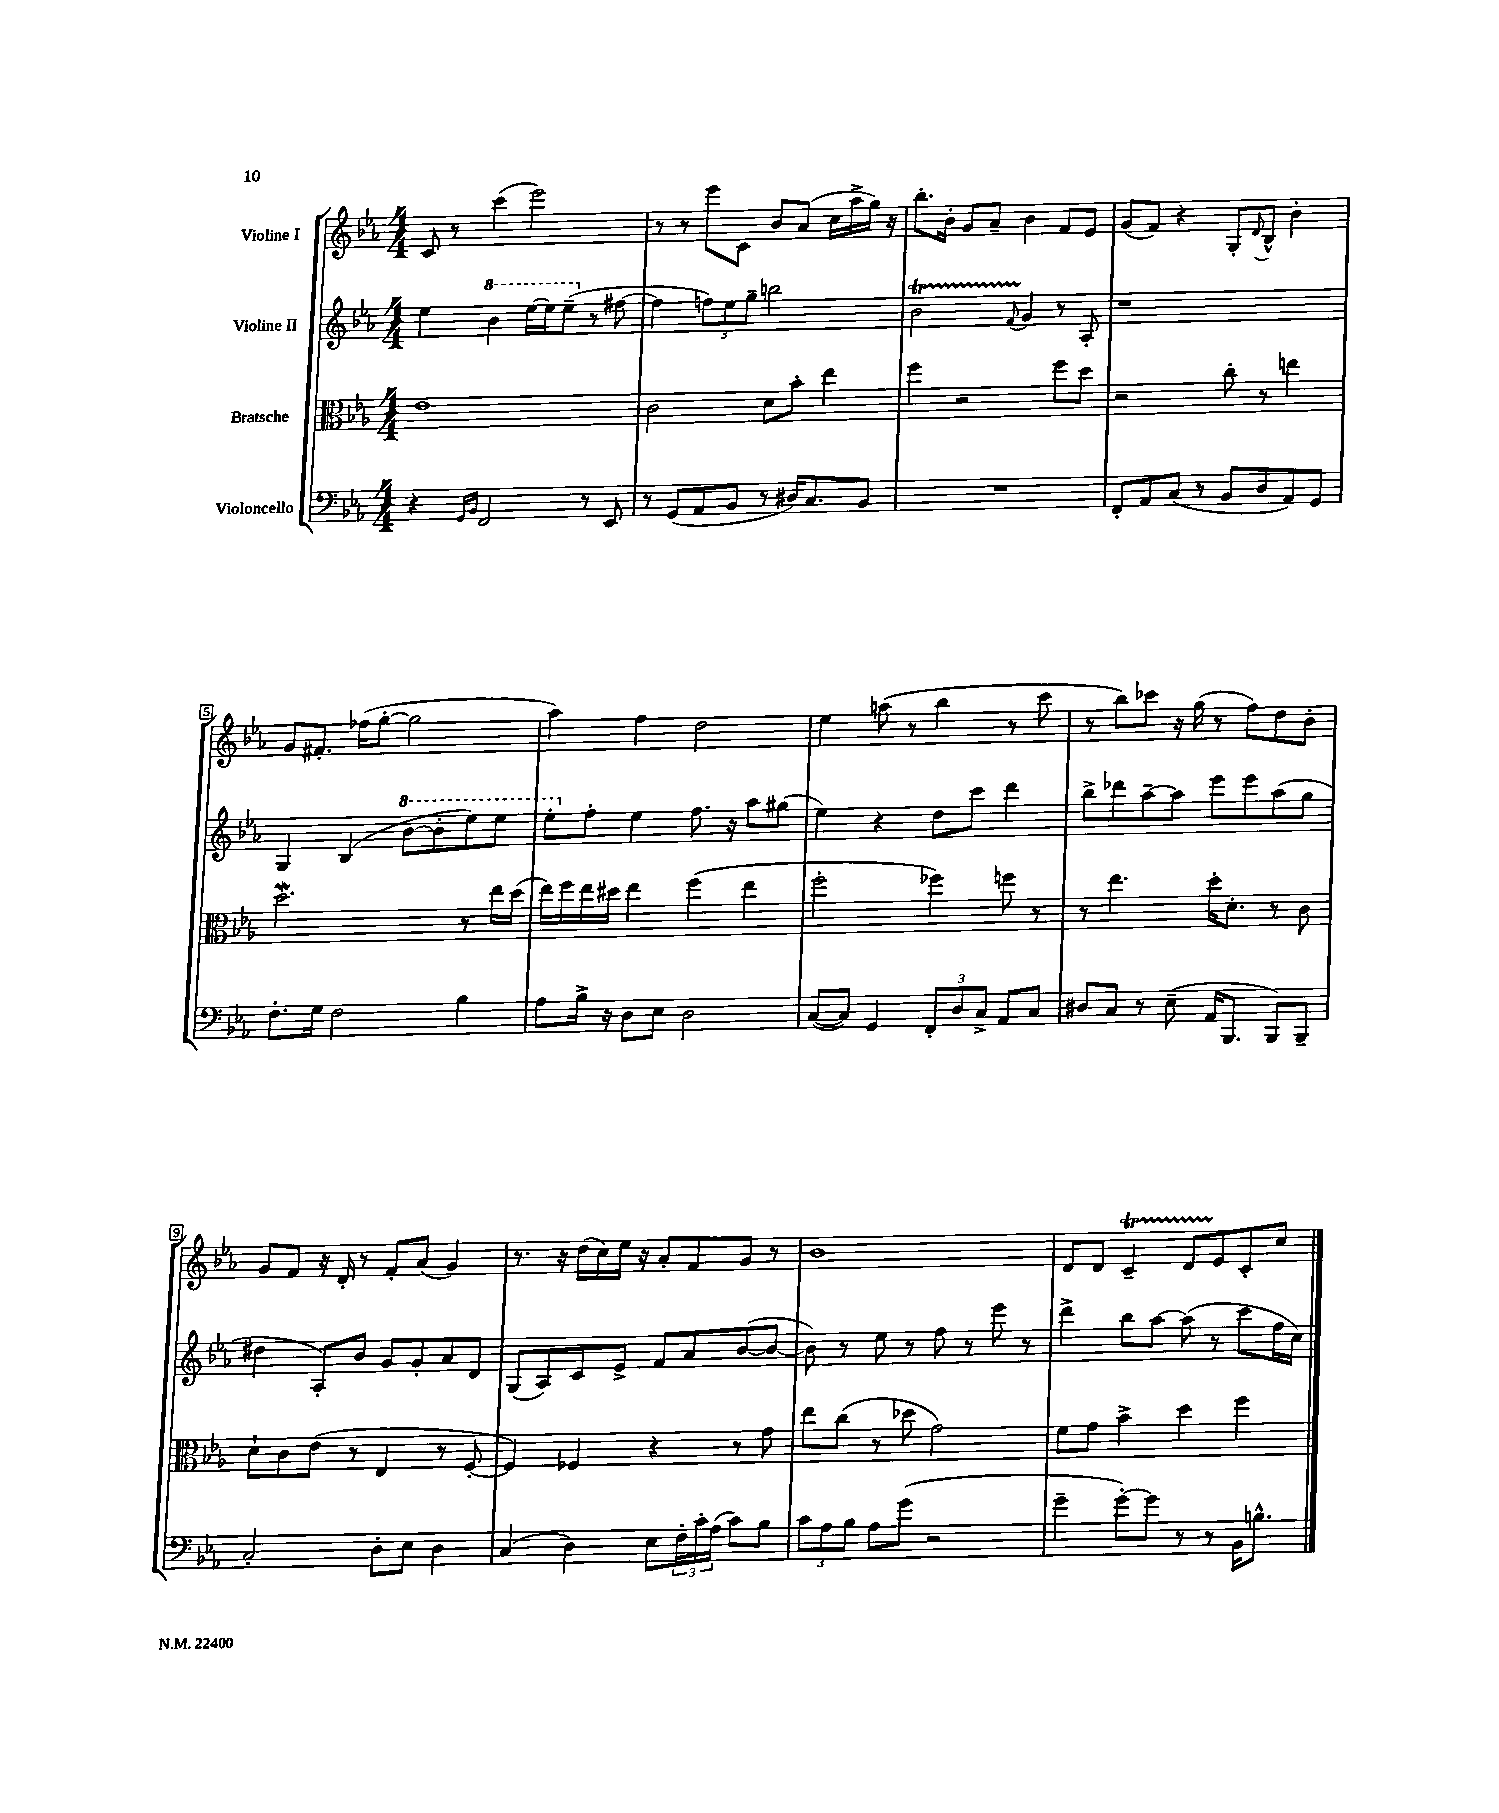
<<
\new StaffGroup <<
\new Staff = "s0" \with { instrumentName = "Violine I" } {
    \clef treble \key ees \major \numericTimeSignature \time 4/4
    c'8 r8 c'''4( ees'''2) |
    r8 r8 ees'''8 c'8 bes'8 aes'8( c''16 aes''16-> g''16) r16 |
    bes''8.-. bes'16-. g'8 aes'8-- bes'4 f'8 ees'8 |
    g'8( f'8) r4 g8-. \appoggiatura { d'8 } bes8-^ bes'4-. |
    g'8 fis'8.-. fes''16( g''8~-. g''2 |
    aes''4) f''4 d''2 |
    ees''4 a''8( r8 bes''4 r8 c'''8 |
    r8 bes''8) ces'''8 r16 g''16( r8 f''8) d''8 bes'8-. |
    g'8 f'8 r16 d'16-. r8 f'8-. aes'8( g'4) |
    r8. r16 d''16( c''16) ees''16 r16 aes'8-. f'8 g'8 r8 |
    bes'1 |
    d'8 d'8 c'4--\startTrillSpan d'8 ees'8\stopTrillSpan c'8-. c''8 \bar "|." |
}
\new Staff = "s1" \with { instrumentName = "Violine II" } {
    \clef treble \key ees \major \numericTimeSignature \time 4/4
    ees''4 \ottava #1 bes''4 ees'''16~ ees'''16 ees'''8--( \ottava #0 r8 fis''8~ |
    fis''4 \tuplet 3/2 { f''8) ees''8 g''8-- } b''2 |
    bes'2\startTrillSpan \appoggiatura { f'8 } g'4\stopTrillSpan r8 aes8-. |
    r1 |
    g4 bes4( \ottava #1 bes''8~ bes''8-. ees'''8) ees'''8 |
    ees'''8-. \ottava #0 f''8-. ees''4 f''8. r16 aes''8 gis''8( |
    ees''4) r4 d''8 c'''8 d'''4 |
    bes''8-> des'''8 aes''8~-- aes''8 ees'''8 ees'''8 aes''8( g''8 |
    dis''4 aes8-.) bes'8 g'8 g'8-. aes'8 d'8 |
    g8( aes8) c'8 ees'8-> f'8 aes'8 bes'8~( bes'8~ |
    bes'8) r8 ees''8 r8 f''8 r8 ees'''8 r8 |
    d'''4-> bes''8 aes''8~ aes''8( r8 c'''8 f''16 c''16) \bar "|." |
}
\new Staff = "s2" \with { instrumentName = "Bratsche" } {
    \clef alto \key ees \major \numericTimeSignature \time 4/4
    ees'1 |
    c'2 d'8 bes'8-. ees''4 |
    f''4 r2 f''8 d''8 |
    r2 c''8-. r8 e''4 |
    d''2.\mordent r8 ees''16 d''16( |
    ees''16) f''16 ees''16 dis''16 ees''4 f''4( ees''4 |
    f''2-. fes''4) f''8 r8 |
    r8 ees''4. d''16-. d'8.-. r8 c'8 |
    d'8-! c'8 ees'8( r8 ees4 r8 f8~-. |
    f4) fes4 r4 r8 g'8 |
    ees''8 c''8( r8 des''8 g'2) |
    f'8 g'8 bes'4-> d''4 f''4 \bar "|." |
}
\new Staff = "s3" \with { instrumentName = "Violoncello" } {
    \clef bass \key ees \major \numericTimeSignature \time 4/4
    r4 \grace { g,16 bes,16 } f,2 r8 ees,8 |
    r8 g,8( aes,8 bes,8 r8 dis16) c8. bes,8 |
    R1 |
    f,8-. aes,8 c8( r8 bes,8 d8 aes,8) g,8 |
    f8.-. g16 f2 bes4 |
    aes8 bes16-> r16 d8 ees8 d2 |
    c8~( c8) g,4 \tuplet 3/2 { f,8-. d8 c8-> } aes,8 c8 |
    dis8 c8 r8 ees8--( aes,16 bes,,8. bes,,8) bes,,8-- |
    c2-. d8-. ees8 d4 |
    c4( d4) ees8 \tuplet 3/2 { f16-. c'16-. aes16( } c'8) bes8 |
    \tuplet 3/2 { c'8 aes8 bes8 } aes8 g'8( r2 |
    g'4-- g'8~-.) g'8 r8 r8 bes,16 b8.-^ \bar "|." |
}
>>
>>
\layout { \context { \Score \override BarNumber.stencil = #(make-stencil-boxer 0.1 0.3 ly:text-interface::print) } }
